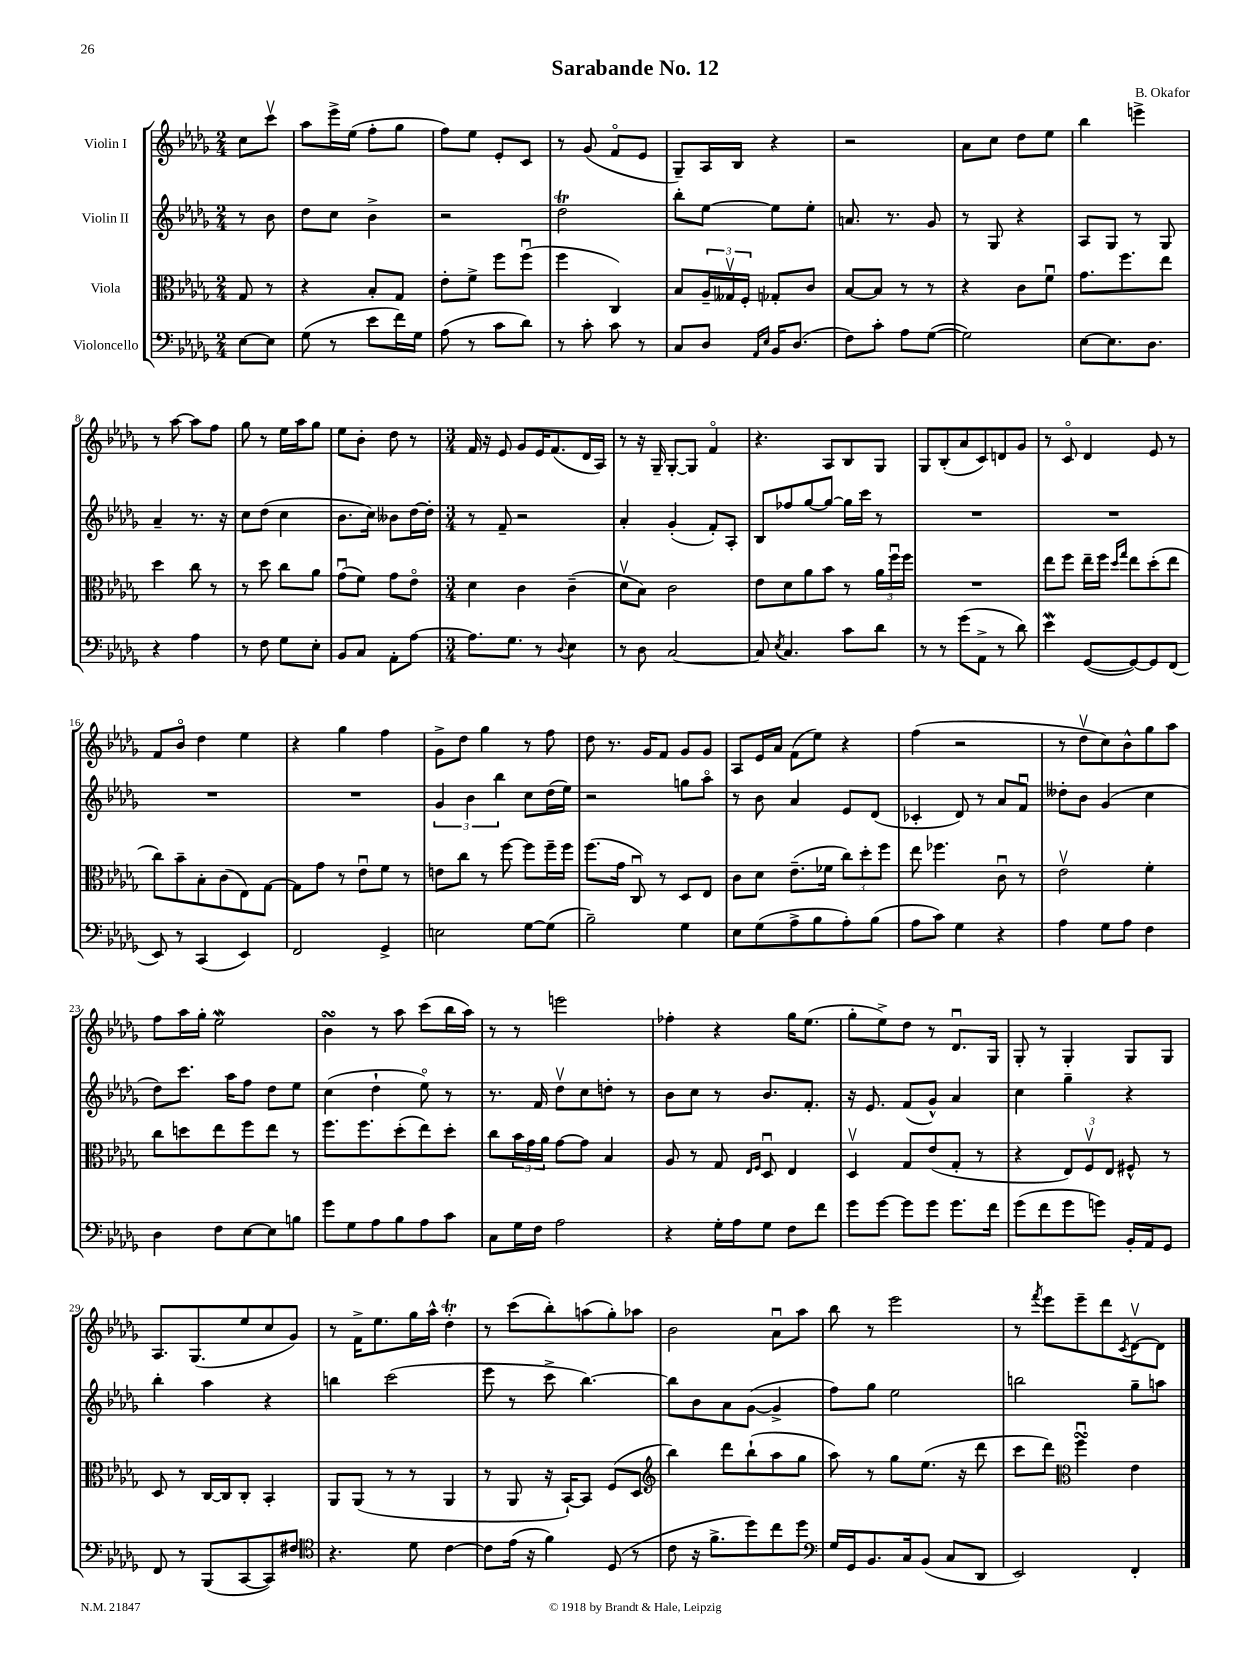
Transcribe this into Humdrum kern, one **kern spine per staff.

**kern	**kern	**kern	**kern
*staff4	*staff3	*staff2	*staff1
*clefF4	*clefC3	*clefG2	*clefG2
*k[b-e-a-d-g-]	*k[b-e-a-d-g-]	*k[b-e-a-d-g-]	*k[b-e-a-d-g-]
*M2/4	*M2/4	*M2/4	*M2/4
[8E-	8G-	8r	8cc
8E-]	8r	8b-	8cccv
=	=	=	=
(8G-	4r	8dd-	8aa-
8r	.	8cc	16eee-^
.	.	.	(16ee-
8e-	8B-'	4b-^	8ff'
16f)	8G-	.	8gg-
16G-	.	.	.
=	=	=	=
(8A-	8e-'	2r	8ff)
8r	8f^	.	8ee-
8c	8ff	.	8e-'
8d-)	(8ffu	.	8c
=	=	=	=
8r	4ff	2dd-	8r
8c'	.	.	(8g-
8c	4C)	.	8fo
8r	.	.	8e-
=	=	=	=
8C	8B-	8bb-'	8G-~)
8D-	24A-~	[8ee-	16A-
.	24G--v	.	.
.	.	.	16B-
.	24F'	.	.
16qqAA-	.	.	.
16qqE-	.	.	.
16BB-	8G-'	8ee-]	4r
(8.D-	.	.	.
.	8c	8ee-'	.
=	=	=	=
8F)	[8B-	8.a	2r
8c'	8B-]	.	.
.	.	8.r	.
8A-	8r	.	.
([8G-	8r	8g-	.
=	=	=	=
2G-])	4r	8r	8a-
.	.	8G-	8cc
.	8c	4r	8dd-
.	8fu	.	8ee-
=	=	=	=
[8E-	8.g-	8A-	4bb-
8.E-]	.	8G-	.
.	8.ff	.	.
.	.	8r	4eee^
8.D-	.	.	.
.	8ee-	8G-	.
=	=	=	=
4r	4dd-	4a-~	8r
.	.	.	[8aa-
4A-	8cc	8.r	8aa-]
.	8r	.	8ff
.	.	16r	.
=	=	=	=
8r	8r	8cc	8gg-
8F	8dd-	(8dd-	8r
8G-	8cc	4cc	16ee-
.	.	.	16aa-
8E-'	8a-	.	8gg-
=	=	=	=
8BB-	(8g-u	8.b-	8ee-
8C	8f)	.	8b-'
.	.	16cc)	.
8AA-'	8g-	8b--	8dd-
[8A-	8e-o	[16dd-	8r
.	.	16dd-']	.
=	=	=	=
*M3/4	*M3/4	*M3/4	*M3/4
8.A-]	4d-	8r	16f
.	.	.	16r
.	.	8f~	8e-
8.G-	.	.	.
.	4c	2r	8g-
8r	.	.	16e-
.	.	.	(8.f
8qqD-	.	.	.
4E-	(4c~	.	.
.	.	.	16d-
.	.	.	16A-)
=	=	=	=
8r	8d-v	4a-'	8r
8D-	8B-)	.	16r
.	.	.	16G-~
[2C	2c	(4g-'	[8G-'
.	.	.	8G-]
.	.	8f')	4fo
.	.	8A-'	.
=	=	=	=
8C]	8e-	8B-	4.r
8qE-	.	.	.
4.C	8d-	8ff-	.
.	8a-	[8gg-	.
.	8b-	8gg-_	8A-
8c	8r	16gg-]	8B-
.	.	16ccc	.
8d-	24a-	8r	8G-
.	24ffu	.	.
.	24ff	.	.
=	=	=	=
8r	2.r	2.r	8G-
8r	.	.	(8B-'
(8g-	.	.	8a-
8AA-^	.	.	8c)
8r	.	.	8d
8d-)	.	.	8g-
=	=	=	=
4e-	8ee-	2.r	8r
.	8ff	.	8co
([8GG-	16ee-~	.	4d-
.	16ff	.	.
.	16qqdd-	.	.
.	16qqgg-	.	.
8GG-_)	8ee-	.	.
8GG-]	(8dd-'	.	8e-
(8FF	8ee-	.	8r
=	=	=	=
8EE-)	8cc)	2.r	8f
8r	8b-~	.	8b-o
(4CC	8B-'	.	4dd-
.	(8c	.	.
4EE-)	8E-)	.	4ee-
.	[8G-	.	.
=	=	=	=
2FF	8G-]	2.r	4r
.	8g-	.	.
.	8r	.	4gg-
.	8e-u	.	.
4GG-^	8f	.	4ff
.	8r	.	.
=	=	=	=
2E	8e	6g-	8g-^
.	8cc	.	8dd-
.	.	6b-	.
.	8r	.	4gg-
.	.	6bb-	.
.	[8ff	.	.
[8G-	8ff]	8cc	8r
(8G-]	16ff~	(16dd-	8ff
.	16ff	16ee-)	.
=	=	=	=
2B-~)	(8.ff	2r	8dd-
.	.	.	8.r
.	16g-	.	.
.	8Cu)	.	.
.	.	.	16g-
.	8r	.	8f
4G-	8D-	8gg	8g-
.	8E-	8aa-o	8g-
=	=	=	=
8E-	8c	8r	8A-
(8G-	8d-	8b-	16e-
.	.	.	16a-
8A-^	(8.e-~	4a-	(8f
8B-	.	.	8ee-)
.	16f-	.	.
8A-')	12cc)	8e-	4r
.	12dd-'	.	.
(8B-	.	(8d-	.
.	12ff	.	.
=	=	=	=
8A-	8ee-	4c-'	(4ff
8c)	4.ff-	.	.
4G-	.	8d-)	2r
.	.	8r	.
4r	8cu	8a-	.
.	8r	8fu	.
=	=	=	=
4A-	2e-v	8dd--'	8r
.	.	8b-	8dd-v
8G-	.	(4g-	8cc)
8A-	.	.	8b-^^
4F	4f'	4cc	8gg-
.	.	.	8aa-
=	=	=	=
4D-	8cc	8dd-)	8ff
.	8dd	8.ccc	16aa-
.	.	.	16gg-'
8F	8ee-	.	2ee-
.	.	16aa-	.
[8E-	8ff	8ff	.
8E-]	8ee-	8dd-	.
8B	8r	8ee-	.
=	=	=	=
8g-	8.ff	(4cc	4b-
8G-	.	.	.
.	8.ff	.	.
8A-	.	4dd-`	8r
8B-	(8dd-'	.	8aa-
8A-	8ee-)	8ee-o)	(8ccc
8c	8dd-'	8r	16bb-
.	.	.	16aa-)
=	=	=	=
8C	8cc	8.r	8r
16G-	24b-	.	8r
.	24g-	.	.
16F	.	16f	.
.	24a-	.	.
2A-	[8g-	8dd-v	2eee
.	8g-]	8cc	.
.	4B-	8dd'	.
.	.	8r	.
=	=	=	=
4r	8A-	8b-	4ff-'
.	8r	8cc	.
16G-'	8G-	8r	4r
16A-	.	.	.
.	16qqE-	.	.
.	16qqF	.	.
8G-	8D-u	8.b-	.
8F	4E-	.	16gg-
.	.	8.f'	(8.ee-
8f	.	.	.
=	=	=	=
8g-	4D-v	16r	8gg-'
.	.	8.e-	.
[8g-	.	.	8ee-^)
8g-]	8G-	(8f	8dd-
8g-	(8e-	8g-^^)	8r
8.g-	8G-'	4a-	8.d-u
.	8r	.	.
16f	.	.	16G-
=	=	=	=
(8g-	4r	4cc	8G-'
8f	.	.	8r
8g-	12E-)	4gg-~	4G-'
.	12Fv	.	.
8g)	.	.	.
.	12E-	.	.
16BB-'	8F#^^	4r	8G-
16AA-	.	.	.
8GG-	8r	.	8G-
=	=	=	=
8FF	8D-	4bb-'	8.A-
8r	8r	.	.
.	.	.	(8.G-
(8BBB-	[16C	4aa-	.
.	16C]	.	.
[8CC	8C'	.	8ee-
8CC])	4BB-'	4r	8cc
8F#	.	.	8g-)
=	=	=	=
*clefC4	*	*	*
4.r	8AA-	4bb	8r
.	(8AA-	.	16f^
.	.	.	8.ee-
.	8r	(2ccc	.
8d-	8r	.	16gg-
.	.	.	16aa-^^
[4c	4AA-	.	4dd-'
=	=	=	=
8c]	8r	8eee-	8r
(16e-	8AA-	8r	(8ccc
16r	.	.	.
4f)	16r	8ccc^	8bb-')
.	[16BB-`)	.	.
.	8BB-]	[4.bb-)	(8aa
(8D-	(8F	.	8gg-')
8r	8D-	.	8aa-
=	=	=	=
*	*clefG2	*	*
8c	4bb-)	8bb-]	2b-
16r	.	8b-	.
8.f^	.	.	.
.	8ddd-	8a-	.
8dd-)	(8bb-`	([8g-	.
8cc	8aa-	4g-^]	8a-u
8dd-	8gg-	.	8aa-
=	=	=	=
*clefF4	*	*	*
16G-	8aa-)	8ff)	8bb-
16GG-	.	.	.
8.BB-	8r	8gg-	8r
.	8gg-	2ee-	2eee-
16C	.	.	.
(8BB-	(8.ee-	.	.
8C	.	.	.
.	16r	.	.
8DD-	8ddd-	.	.
=	=	=	=
2EE-)	8ccc	2bb	8r
.	.	.	8qfff
.	8ddd-)	.	8eee-
*	*clefC3	*	*
.	4ffu	.	8eee-~
.	.	.	8ddd-
.	.	.	8qc
4FF'	4e-	8gg-~	[8d-v
.	.	8aa	8d-]
==	==	==	==
*-	*-	*-	*-
